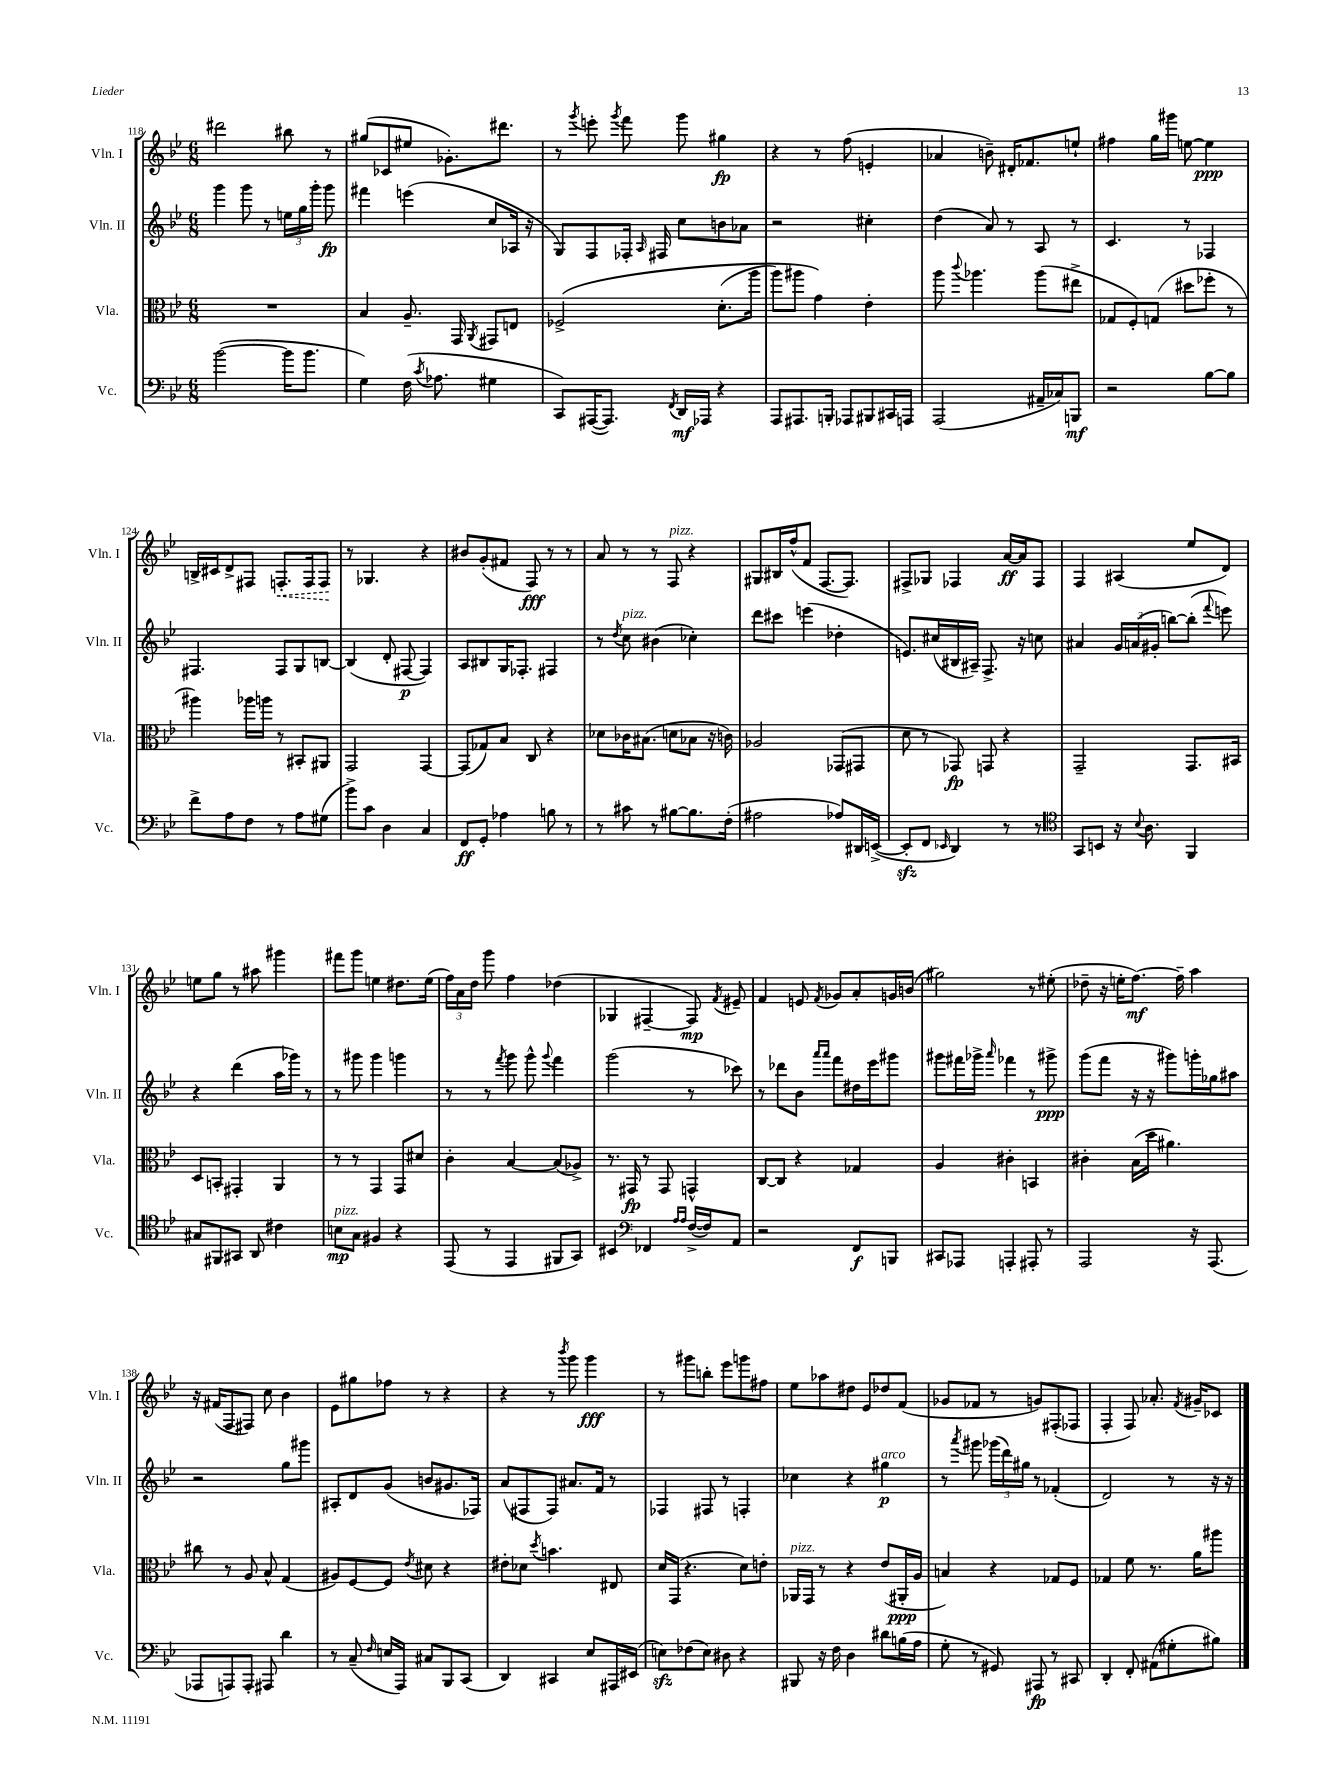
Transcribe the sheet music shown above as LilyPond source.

<<
\new StaffGroup <<
\new Staff = "s0" \with { instrumentName = "Vln. I" shortInstrumentName = "Vln. I" } {
    \clef treble \key bes \major \numericTimeSignature \time 6/8
    \autoBeamOff dis'''2 bis''8 r8 |
    gis''8[( ces'8 eis''8] ges'8.[-.) dis'''8.] |
    r8 \acciaccatura { g'''8 } e'''8-. \acciaccatura { g'''8 } f'''8 g'''8 gis''4\fp |
    r4 r8 f''8( e'4-. |
    aes'4 b'8--) dis'16[-. fes'8. e''8]-! |
    fis''4 g''16[ gis'''16] e''8~ e''4\ppp |
    b16[-> cis'16 d'8-> fis8] \once \override Hairpin.style = #'dashed-line f8.[-.\< f16 f8]\! |
    r8 ges4. r4 |
    bis'8[ g'8-.( fis'8] f8\fff) r8 r8 |
    a'8 r8 r8 f8^\markup { \italic "pizz." } r4 |
    gis8[ bis16 f''16-^( f'8] f8.[~ f8.]) |
    fis8[-> ges8] fes4 a'16[~\ff a'16 fes8] |
    f4 ais4( ees''8[ d'8]) |
    e''8[ g''8] r8 ais''8 gis'''4 |
    fis'''8[ g'''8] e''4 dis''8.[ e''16]( |
    \tuplet 3/2 { f''16[) a'16 d''16] } g'''8 f''4 des''4( |
    ges4 fis4~-- fis8\mp) \acciaccatura { f'8 } eis'8-- |
    f'4 e'8 \acciaccatura { f'8 } ges'8[ a'8-. g'16 b'16]( |
    gis''2) r8 eis''8-.( |
    des''8-- r16 e''16[-. f''8.]~\mf) f''16-- a''4 |
    r16 fis'16[( f8 fis8]) c''8 bes'4 |
    ees'8[ gis''8 fes''8] r8 r4 |
    r4 r8 \acciaccatura { bes'''8 } g'''8 g'''4\fff |
    r8 gis'''8[ b''8]-. ees'''8[ g'''8 fis''8] |
    ees''8[ aes''8 dis''8] ees'8[ des''8 f'8]( |
    ges'8[ fes'8] r8 g'8[) fis8-.( fes8] |
    f4-. f8) aes'8.-. \acciaccatura { f'8 } gis'16[-- ces'8] \bar "|." |
}
\new Staff = "s1" \with { instrumentName = "Vln. II" shortInstrumentName = "Vln. II" } {
    \clef treble \key bes \major \numericTimeSignature \time 6/8
    \autoBeamOff g'''4 g'''8 r8 \tuplet 3/2 { e''16[ g''16 g'''16]-. } g'''8\fp |
    fis'''4 e'''4( c''8[ aes16] r16 |
    g8[) f8 fes16]-. \grace { a16 } fis16 c''8[ b'8 aes'8] |
    r2 cis''4-. |
    d''4( a'8) r8 a8 r8 |
    c'4. r8 fes4 |
    fis4. fis8[ g8 b8]~ |
    b4( d'8-. fis8~\p fis4) |
    a8[ bis8 g16 fes8.]-. fis4 |
    r8 \acciaccatura { d''8 } c''8^\markup { \italic "pizz." } bis'4( ces''4-.) |
    d'''8[ cis'''8] e'''4( des''4-. |
    e'8.[) cis''16( bis16 ais16]--) f8.-> r16 c''8 |
    ais'4 \tuplet 3/2 { g'16[ a'16( gis'16]-. } b''8[~) b''8]-.( \appoggiatura { f'''8 } e'''8) |
    r4 d'''4( a''16[ ges'''16]) r8 |
    r8 gis'''8 gis'''4 g'''4 |
    r8 r8 \acciaccatura { f'''8 } g'''8 g'''8-^ \appoggiatura { g'''8 } f'''4 |
    g'''2( r8 ces'''8) |
    r8 des'''8[ bes'8] \grace { a'''16[ a'''16] } f'''8[ dis''16 ees'''16 gis'''8] |
    gis'''8[ fis'''16 ges'''16]-> \grace { a'''16 } fes'''4 r8 gis'''8->\ppp |
    g'''8[( f'''8] r16 r16 gis'''8[) g'''16-. ges''16 ais''8] |
    r2 g''8[ gis'''8] |
    ais8[-. d'8 g'8]( b'8[ gis'8. fes16]) |
    a'8[( fis8 fis8]) ais'8.[ f'16] r8 |
    fes4 fis8 r8 f4-. |
    ces''4 r4 gis''4\p^\markup { \italic "arco" } |
    r8 \acciaccatura { a'''8 } gis'''8 \tuplet 3/2 { ges'''16[( d'''16) gis''16] } r8 fes'4-.( |
    d'2) r8 r16 r16 \bar "|." |
}
\new Staff = "s2" \with { instrumentName = "Vla." shortInstrumentName = "Vla." } {
    \clef alto \key bes \major \numericTimeSignature \time 6/8
    \autoBeamOff R2. |
    bes4 a8.-- g,16 \acciaccatura { a,8 } gis,8[ e8] |
    fes2->\( d'8.[-.( a''16] |
    a''8[) ais''8] g'4\) ees'4-. |
    a''8 \appoggiatura { c'''8 } aes''4. aes''8[( eis''8]-> |
    ges8[ f8-.) g8]( dis''8[ fes''8]-. r8 |
    ais''4) aes''16[ a''16] r8 bis,8[-. ais,8] |
    g,2 g,4~ |
    g,8[( ges8) bes8] c8 r4 |
    des'8[ ces'16 bis8.]( d'8[ bes8] r16 c'16) |
    aes2 ges,8[( gis,8] |
    d'8 r8 ges,8\fp) g,8 r4 |
    g,2-- g,8.[ bis,16] |
    d8[ b,8]-. gis,4-. a,4 |
    r8 r8 g,4 g,8[ dis'8] |
    c'4-. bes4~ bes8[( aes8]->) |
    r8. gis,16\fp r8 gis,8 g,4-^ |
    c8[~ c8] r4 ges4 |
    a4 cis'4-. b,4 |
    cis'4-. bes16[( d''16] ais'4.) |
    cis''8 r8 a8 bes8-^ g4( |
    ais8[) f8~ f8] \acciaccatura { ees'8 } dis'8 r4 |
    eis'8[-. des'8] \acciaccatura { d''8 } b'4. eis8 |
    d'16[ g,16]( r4. d'8[) e'8]-. |
    aes,16[^\markup { \italic "pizz." } g,16] r8 r4 ees'8[( ais,16-.\ppp a16] |
    b4) r4 ges8[ f8] |
    ges4 f'8 r8. a'16[ ais''8] \bar "|." |
}
\new Staff = "s3" \with { instrumentName = "Vc." shortInstrumentName = "Vc." } {
    \clef bass \key bes \major \numericTimeSignature \time 6/8
    \autoBeamOff bes'2~( bes'16[ bes'8.] |
    g4) f16( \acciaccatura { c'8 } aes8. gis4 |
    c,8[) ais,,16~( ais,,8.]) \acciaccatura { f,8 } d,16[\mf aes,,16] r4 |
    a,,8[ ais,,8. b,,16]-. aes,,8[ bis,,8 cis,16 a,,16] |
    a,,2( ais,16[-- ces16) b,,8]\mf |
    r2 bes8[~ bes8] |
    f'8[-> a8 f8] r8 a8[ gis8]( |
    bes'8[->) c'8] d4 c4 |
    f,8[\ff g,8]-. aes4 b8 r8 |
    r8 cis'8 r8 bis8[~ bis8. f16]-.( |
    ais2 aes8[) dis,16 e,16]~->( |
    e,8[-.\sfz f,8] \grace { ees,16 } d,4) r8 r8 |
    \clef tenor g,8[ b,8] r16 \appoggiatura { bes8 } a8. f,4 |
    gis8[ fis,8 gis,8] a,8 cis'4 |
    b8[\mp^\markup { \italic "pizz." } g8] fis4 r4 |
    ees,8( r8 ees,4 fis,8[ g,8]) |
    bis,4 \clef bass fes,4 \grace { a16[ a16] } f16[~->( f16) a,8] |
    r2 f,8[\f b,,8] |
    cis,8[ aes,,8] a,,4-. ais,,8-. r8 |
    a,,2 r16 a,,8.( |
    aes,,8[ a,,8) a,,8]-. ais,,8 d'4 |
    r8 c8--( \grace { f16 } e16[ a,,16]) cis8[ bes,,8 c,8]( |
    d,4) cis,4 ees8[ ais,,16 eis,16]( |
    e8[\sfz) fes8( e8]) dis8 r4 |
    bis,,8 r16 f16 d4 dis'8[ b16( a16] |
    g8-. r8 gis,8) ais,,8\fp r8 cis,8 |
    d,4-. f,8-. ais,8[( gis8-. bis8]) \bar "|." |
}
>>
>>
\layout { \context { \Score currentBarNumber = #118 } }
